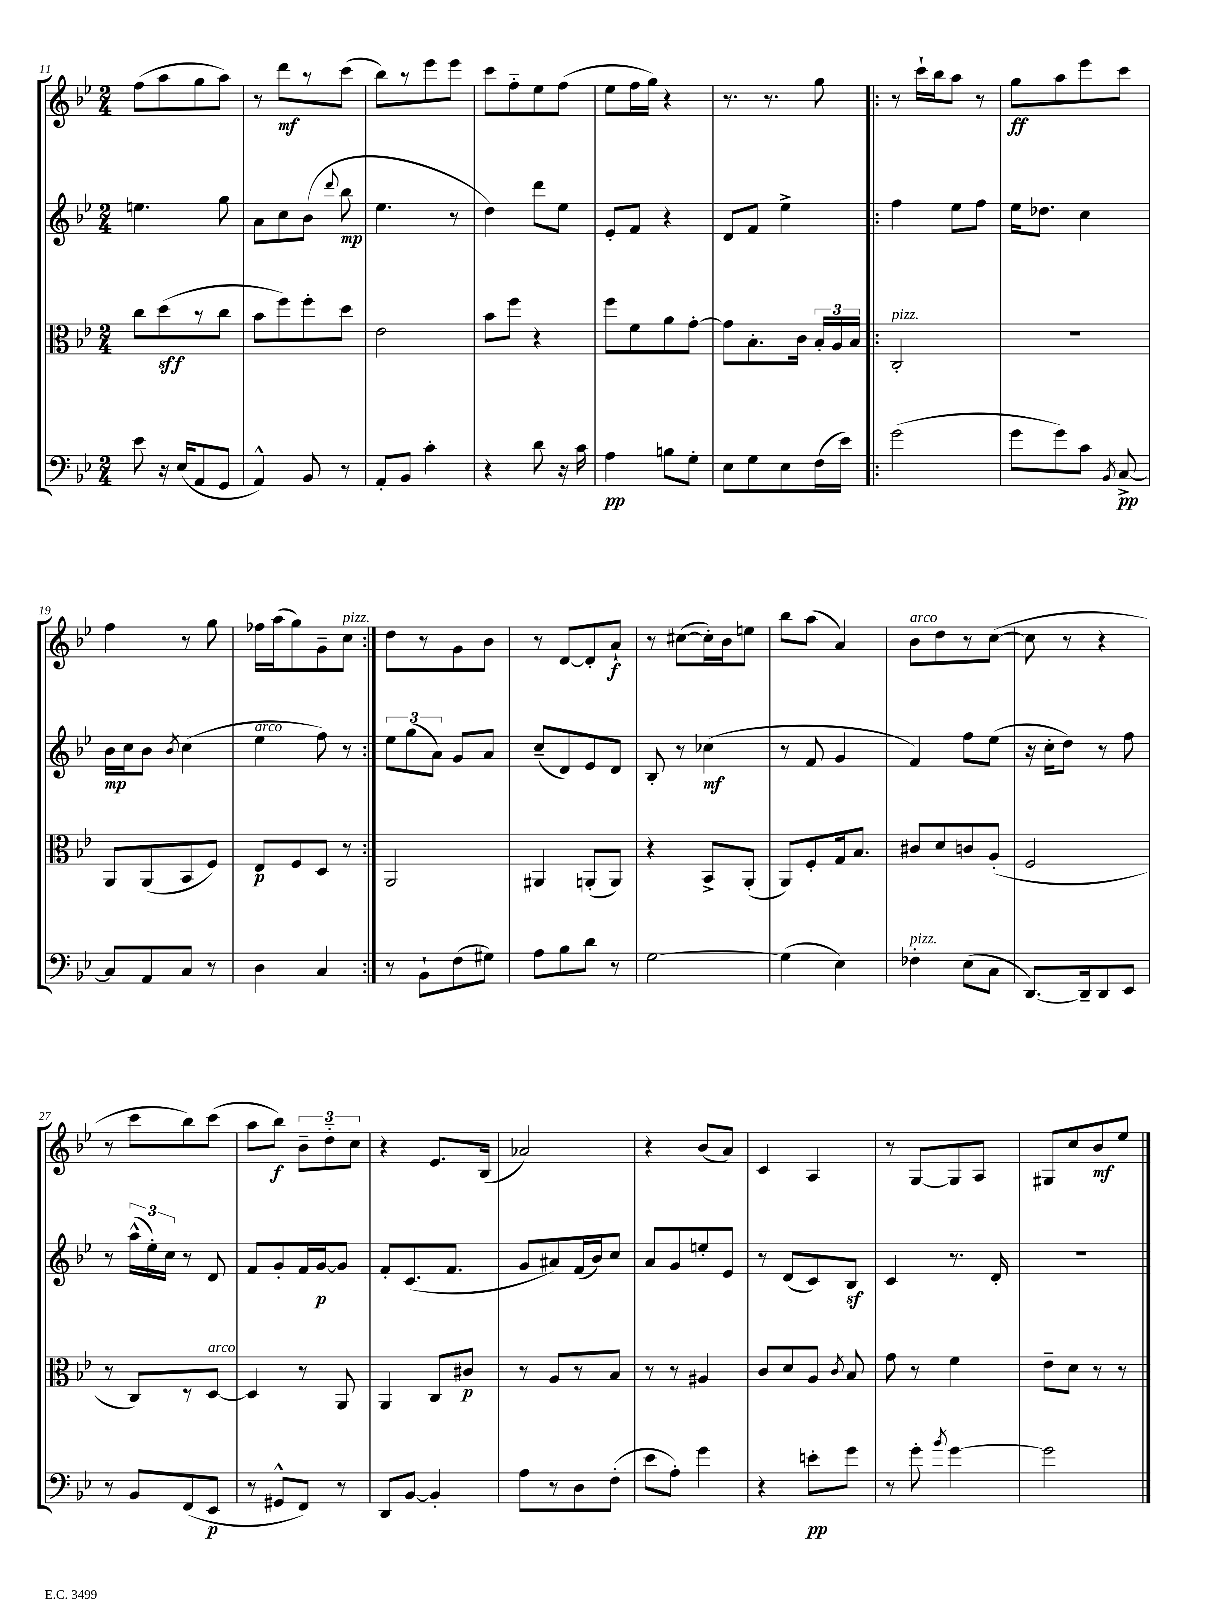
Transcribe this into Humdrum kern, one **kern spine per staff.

**kern	**kern	**kern	**kern
*staff4	*staff3	*staff2	*staff1
*clefF4	*clefC3	*clefG2	*clefG2
*k[b-e-]	*k[b-e-]	*k[b-e-]	*k[b-e-]
*M2/4	*M2/4	*M2/4	*M2/4
8e-\	8cc\L	4.ee\	(8ff\L
16r	(8dd\	.	8aa\
(16E-/LK	.	.	.
8AA/	8r	.	8gg\
8GG/J	8cc\J	8gg\	8aa\J)
=	=	=	=
4AA^^/)	8b-\L	8a\L	8r
.	8ff\)	8cc\	8ddd\L
8BB-/	8ff'\	(8b-\J	8r
.	.	8qqddd/	.
8r	8dd\J	8bb-\	(8ccc\J
=	=	=	=
8AA'/L	2e-\	4.ee-\	8bb-\L)
8BB-/J	.	.	8r
4c'\	.	.	8eee-\
.	.	8r	8eee-\J
=	=	=	=
4r	8b-\L	4dd\)	8ccc\L
.	8ff\J	.	8ff'~\
8d\	4r	8ddd\L	8ee-\
16r	.	8ee-\J	(8ff\J
16c\	.	.	.
=	=	=	=
4A\	8ff\L	8e-'/L	8ee-\L
.	8f\	8f/J	16ff\L
.	.	.	16gg\JJ)
8B\L	8a\	4r	4r
8G'\J	[8g'\J	.	.
=	=	=	=
8E-\L	8g\]L	8d/L	8.r
8G\	8.B-'\	8f/J	.
.	.	.	8.r
8E-\	.	4ee-^\	.
.	16c\Jk	.	.
(16F\L	24B-'/LL	.	8gg\
.	24A/	.	.
16e-\JJ)	.	.	.
.	24B-/JJ	.	.
=!|:	=!|:	=!|:	=!|:
(2g\	2C'/	4ff\	8r
.	.	.	16ccc`\LL
.	.	.	16bb-\J
.	.	8ee-\L	8aa\J
.	.	8ff\J	8r
=	=	=	=
8g\L	2r	16ee-\LK	8gg\L
.	.	8.dd-\J	.
8g\)	.	.	8aa\
8c\J	.	4cc\	8eee-\
8qBB-/	.	.	.
[8C^/	.	.	8ccc\J
=	=	=	=
8C/]L	8AA/L	16b-\LL	4ff\
.	.	16cc\J	.
8AA/	(8AA/	8b-\J	.
.	.	8qb-/	.
8C/J	8BB-/	(4cc\	8r
8r	8F/J)	.	8gg\
=	=	=	=
4D\	8E-/L	4ee-\	16ff-\LL
.	.	.	(16aa\J
.	8F/	.	8gg\)
4C/	8D/J	8ff\)	8g~\
.	8r	8r	8cc\J
=:|!	=:|!	=:|!	=:|!
8r	2AA/	12ee-\L	8dd\L
.	.	(12gg\	.
8BB-`\L	.	.	8r
.	.	12a\J)	.
(8F\	.	8g/L	8g\
8G#\J)	.	8a/J	8b-\J
=	=	=	=
8A\L	4AA#/	(8cc~/L	8r
8B-\	.	8d/)	[8d/L
8d\J	(8AA'/L	8e-/	8d'/]
8r	8AA/J)	8d/J	8a`/J
=	=	=	=
[2G\	4r	8B-'/	8r
.	.	8r	([8cc#\L
.	8BB-^/L	(4cc-\	16cc#'\]L)
.	.	.	16b-\J
.	(8AA'/J	.	8ee\J
=	=	=	=
(4G\]	8AA/L)	8r	8bb-\L
.	8F'/	8f/	(8aa\J
4E-\)	16G/k	4g/	4a/)
.	8.B-/J	.	.
=	=	=	=
4F-'\	8c#/L	4f/)	8b-\L
.	8d/	.	8dd\
(8E-\L	8c/	8ff\L	8r
8C\J	(8A'/J	(8ee-\J	([8cc\J
=	=	=	=
[8.DD/L)	2F/	16r	8cc\]
.	.	16cc'\LK	.
.	.	8dd\J)	8r
16DD~/]k	.	.	.
8DD/	.	8r	4r
8EE-/J	.	8ff\	.
=	=	=	=
8r	8r	8r	8r
8BB-/L	8C/L)	(24aa^^\LL	8ccc\L
.	.	24ee-'\)	.
.	.	24cc\JJ	.
(8FF/	8r	8r	8bb-\)
8EE-/J	[8D/J	8d/	(8ccc\J
=	=	=	=
8r	4D/]	8f/L	8aa\L
8GG#^^/L	.	8g'/	8bb-\J)
8FF/J)	8r	16f/L	12b-~\L
.	.	[16g/J	.
.	.	.	12dd'~\
8r	8AA/	8g/]J	.
.	.	.	12cc\J
=	=	=	=
8DD/L	4AA/	8f'/L	4r
[8BB-/J	.	(8.c/	.
4BB-'/]	8C/L	.	8.e-/L
.	.	8.f/J	.
.	8c#/J	.	.
.	.	.	(16B-/Jk
=	=	=	=
8A\L	8r	8g/L	2a-/)
8r	8A/L	8a#/)	.
8D\	8r	(16f/L	.
.	.	16b-/J)	.
(8F'\J	8B-/J	8cc/J	.
=	=	=	=
8e-\L	8r	8a/L	4r
8A'\J)	8r	8g/	.
4g\	4A#/	8ee'/	(8b-/L
.	.	8e-/J	8a/J)
=	=	=	=
4r	8c/L	8r	4c/
.	8d/	(8d/L	.
8e'\L	8A/J	8c/)	4A/
.	8qc/	.	.
8g\J	8B-/	8B-/J	.
=	=	=	=
8r	8g\	4c/	8r
8g'\	8r	.	[8G/L
8qb-/	.	.	.
[4g\	4f\	8.r	8G/]
.	.	.	8A/J
.	.	16d'/	.
=	=	=	=
2g\]	8e-~\L	2r	8G#/L
.	8d\J	.	8cc/
.	8r	.	8b-/
.	8r	.	8ee-/J
==	==	==	==
*-	*-	*-	*-
